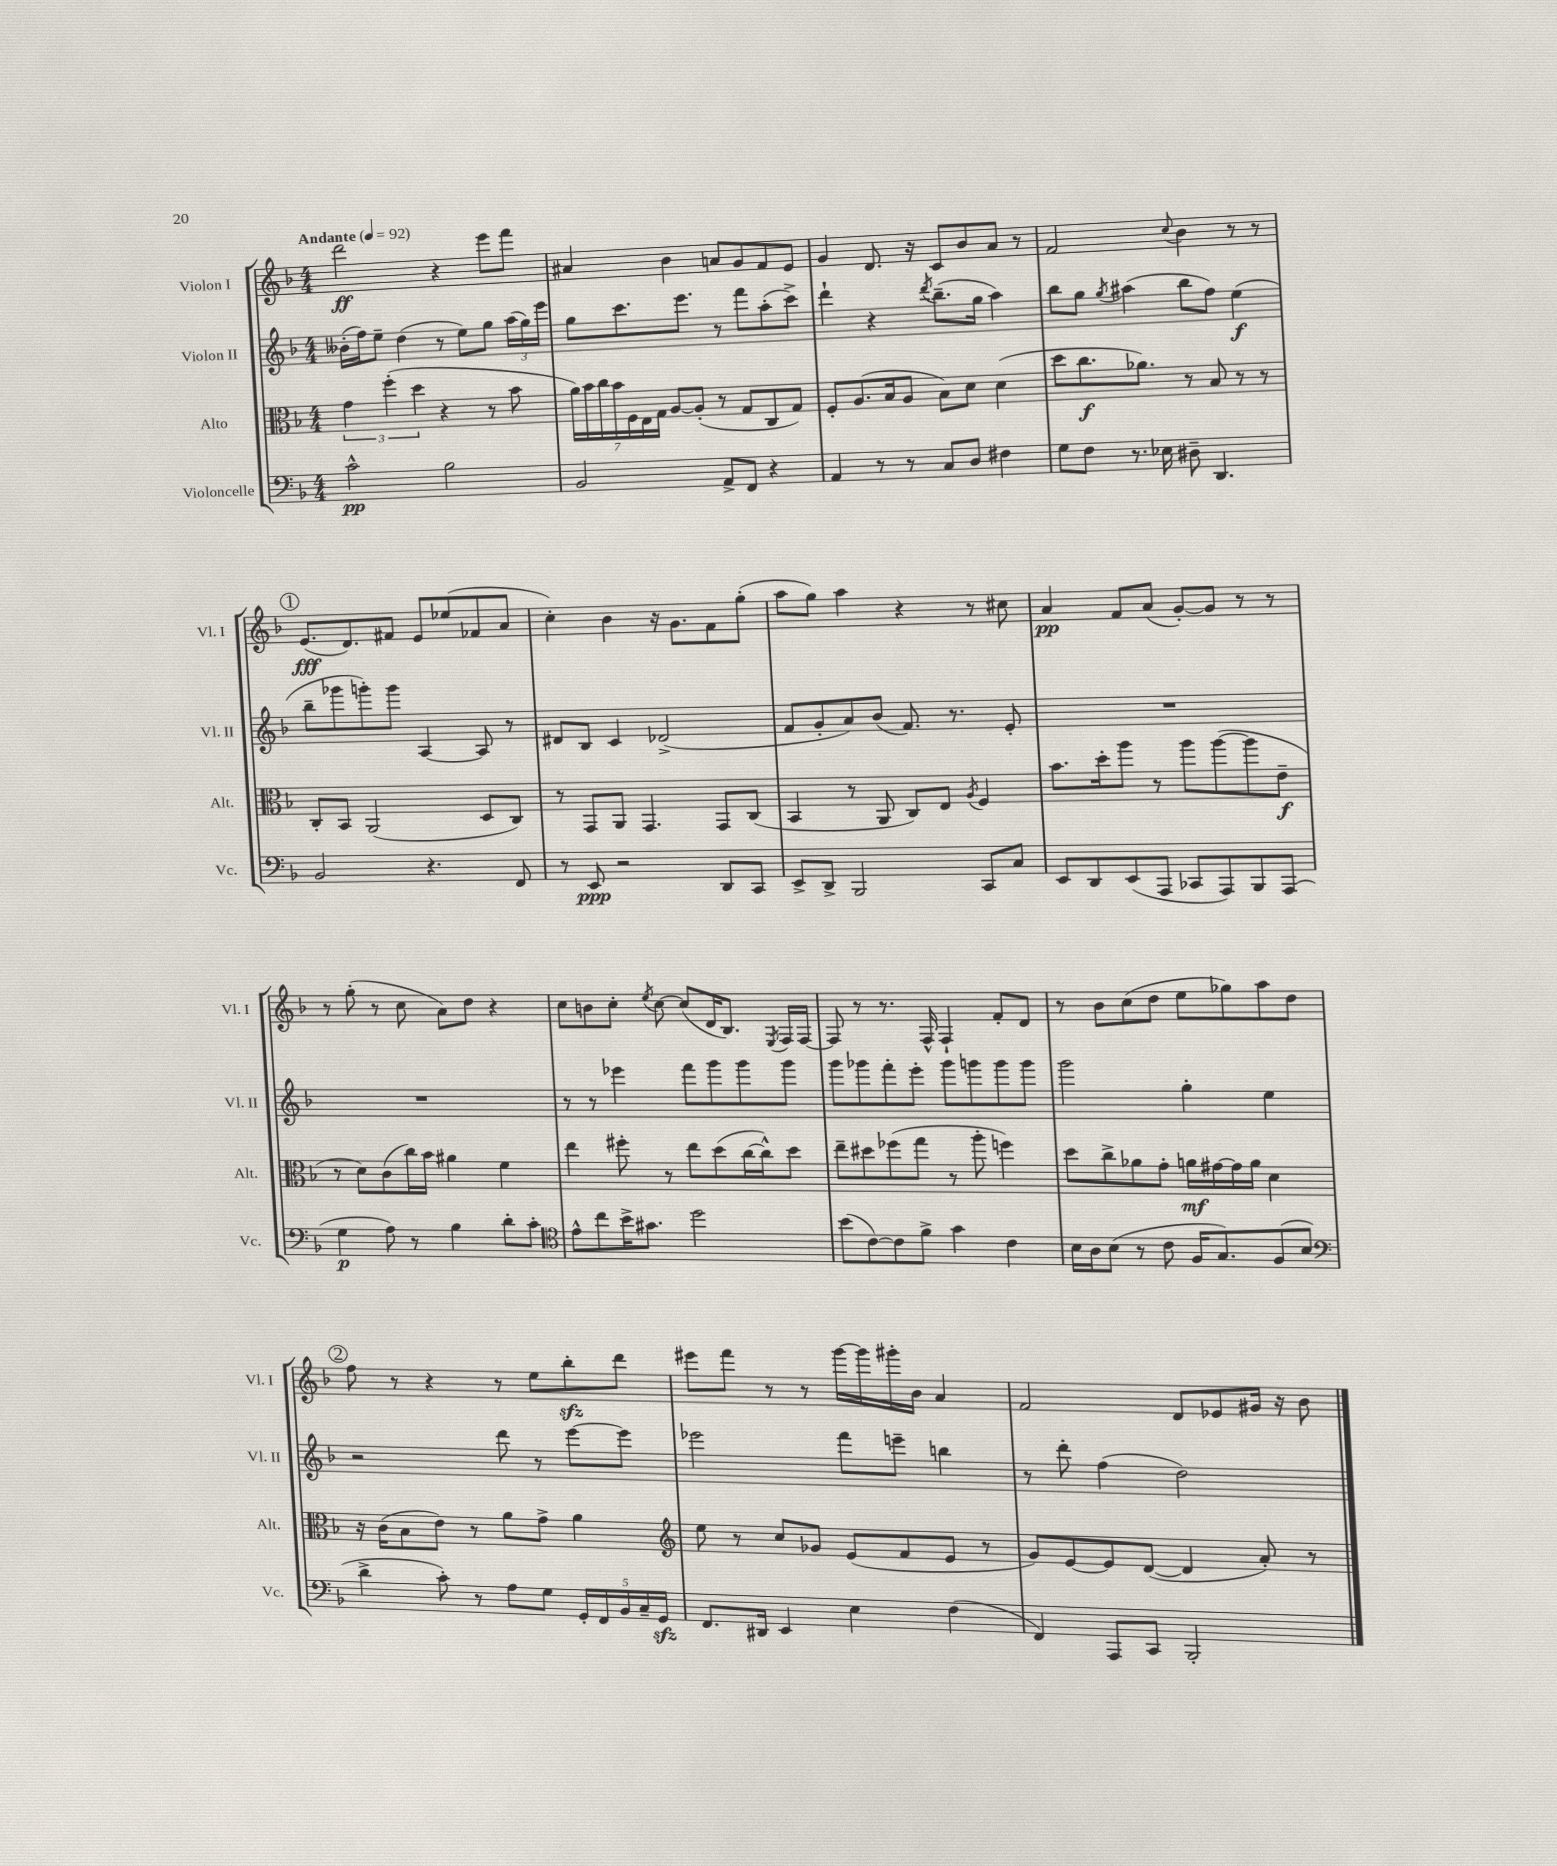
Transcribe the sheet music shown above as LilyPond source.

<<
\new StaffGroup <<
\new Staff = "s0" \with { instrumentName = "Violon I" shortInstrumentName = "Vl. I" } {
    \clef treble \key f \major \numericTimeSignature \time 4/4 \tempo "Andante" 4 = 92
    \autoBeamOff d'''2\ff r4 e'''8[ f'''8] |
    ais'4 bes'4 a'8[ g'8 f'8 e'8] |
    g'4 d'8. r16 c'8[ bes'8 a'8] r8 |
    f'2 \appoggiatura { c''8 } bes'4 r8 r8 |
    \mark \markup { \circle "1" } e'8.[\fff( d'8.) fis'8] e'8[ ees''8( fes'8 a'8] |
    c''4-.) bes'4 r16 g'8.[ f'8 g''8]-.( |
    a''8[ g''8]) a''4 r4 r8 cis''8 |
    a'4\pp f'8[ a'8]( g'8[~-.) g'8] r8 r8 |
    r8 g''8-.( r8 c''8 a'8[) d''8] r4 |
    c''8[ b'8 c''8]-. \acciaccatura { e''8 } c''8~ c''8[( d'16 bes8.]) \acciaccatura { e8 } f16[ f16]~ |
    f8 r8 r8. f16-^ f4-! f'8[-. d'8] |
    r8 bes'8[ c''8( d''8] e''8[ ges''8) a''8 d''8] |
    \mark \markup { \circle "2" } f''8 r8 r4 r8 e''8[ bes''8-.\sfz d'''8] |
    eis'''8[ f'''8] r8 r8 g'''16[~ g'''16 gis'''16-. bes'16] a'4 |
    f'2 d'8[ ees'8 gis'16] r16 bes'8 \bar "|." |
}
\new Staff = "s1" \with { instrumentName = "Violon II" shortInstrumentName = "Vl. II" } {
    \clef treble \key f \major \numericTimeSignature \time 4/4
    \autoBeamOff beses'16[-.( f''16) e''8]-- d''4( r8 e''8[) g''8] \tuplet 3/2 { a''16[( g''16) e'''16] } |
    g''8[ c'''8. e'''8.] r8 f'''8[ a''8-.( c'''8]->) |
    d'''4-! r4 \acciaccatura { d'''8 } bes''8.[--( g''16] a''4) |
    bes''8[ g''8] \acciaccatura { g''8 } ais''4( bes''8[ f''8]) e''4\f( |
    \mark \markup { \circle "1" } bes''8[-- ges'''8 g'''8-.) g'''8] a4~ a8 r8 |
    dis'8[ bes8] c'4 des'2->( |
    f'8[ g'8-. a'8) bes'8]( f'8.) r8. e'8-. |
    R1 |
    R1 |
    r8 r8 ees'''4 f'''8[ g'''8 g'''8 g'''8] |
    g'''8[ ges'''8 f'''8-. e'''8]-. ges'''8[ g'''8 g'''8 g'''8] |
    g'''2 g''4-. e''4 |
    \mark \markup { \circle "2" } r2 d'''8 r8 e'''8[~ e'''8] |
    ees'''2 f'''8[ e'''8]-- b''4 |
    r8 d'''8-. f''4( d''2) \bar "|." |
}
\new Staff = "s2" \with { instrumentName = "Alto" shortInstrumentName = "Alt." } {
    \clef alto \key f \major \numericTimeSignature \time 4/4
    \autoBeamOff \tuplet 3/2 { g'4 f''4-.( d''4 } r4 r8 bes'8 |
    \tuplet 7/4 { a'16[) bes'16 c''16 bes'16 f16 e16 g16] } a8[~ a8]-.( r8 g8[ c8 g8]) |
    f8[-. a8.( bes16 a8] bes8[) d'8] d'4( |
    d''8[ c''8.\f aes'8.]) r8 bes8 r8 r8 |
    \mark \markup { \circle "1" } c8[-. bes,8] a,2( d8[ c8]) |
    r8 g,8[ a,8] g,4. g,8[ c8]( |
    bes,4 r8 a,8 c8[) e8] \acciaccatura { a8 } f4 |
    bes'8.[ d''16-. a''8] r8 a''8[ a''8~( a''8 e'8]--\f |
    r8 d'8[) c'8( c''16) bes'16] ais'4 f'4 |
    e''4 fis''8-. r8 e''8[ d''8( c''16~ c''16-^) d''8] |
    e''8[-- dis''8 fes''8( g''8] r8 a''8-. f''4) |
    d''8[ c''8-> aes'8 g'8]-. a'16[\mf gis'16~ gis'16 a'16] d'4 |
    \mark \markup { \circle "2" } r16 c'16[( bes8 e'8]) r8 a'8[ g'8]-> a'4 |
    \clef treble e''8 r8 c''8[ ges'8] e'8[( f'8 e'8] r8 |
    g'8[) e'8~ e'8 d'8]~( d'4 a'8-.) r8 \bar "|." |
}
\new Staff = "s3" \with { instrumentName = "Violoncelle" shortInstrumentName = "Vc." } {
    \clef bass \key f \major \numericTimeSignature \time 4/4
    \autoBeamOff c'2-^\pp bes2 |
    bes,2 a,8[-> f,8] r4 |
    a,4 r8 r8 c8[ d8] fis4 |
    g8[ f8] r8. ees16 dis8-- d,4. |
    \mark \markup { \circle "1" } bes,2 r4. f,8 |
    r8 e,8\ppp r2 d,8[ c,8] |
    e,8[-> d,8]-> bes,,2 c,8[ c8] |
    e,8[ d,8 e,8( a,,8] ces,8[ a,,8) bes,,8 a,,8]( |
    g4\p a8) r8 bes4 d'8[-. c'8]-. |
    \clef tenor e'8[-^ c''8 bes'16-> gis'8.] d''2 |
    bes'8[( c'8~) c'8 f'8]-> g'4 c'4 |
    bes16[ a16 bes8]( r8 c'8 f16[ g8.) f8( bes8] |
    \mark \markup { \circle "2" } \clef bass d'4-> c'8-.) r8 a8[ g8] \tuplet 5/4 { g,16[-. f,16 bes,16 c16-- g,16]\sfz } |
    f,8.[ dis,16] e,4 e4 f4( |
    f,4) a,,8[ c,8] bes,,2-. \bar "|." |
}
>>
>>
\layout { \context { \Score \remove "Bar_number_engraver" } }
